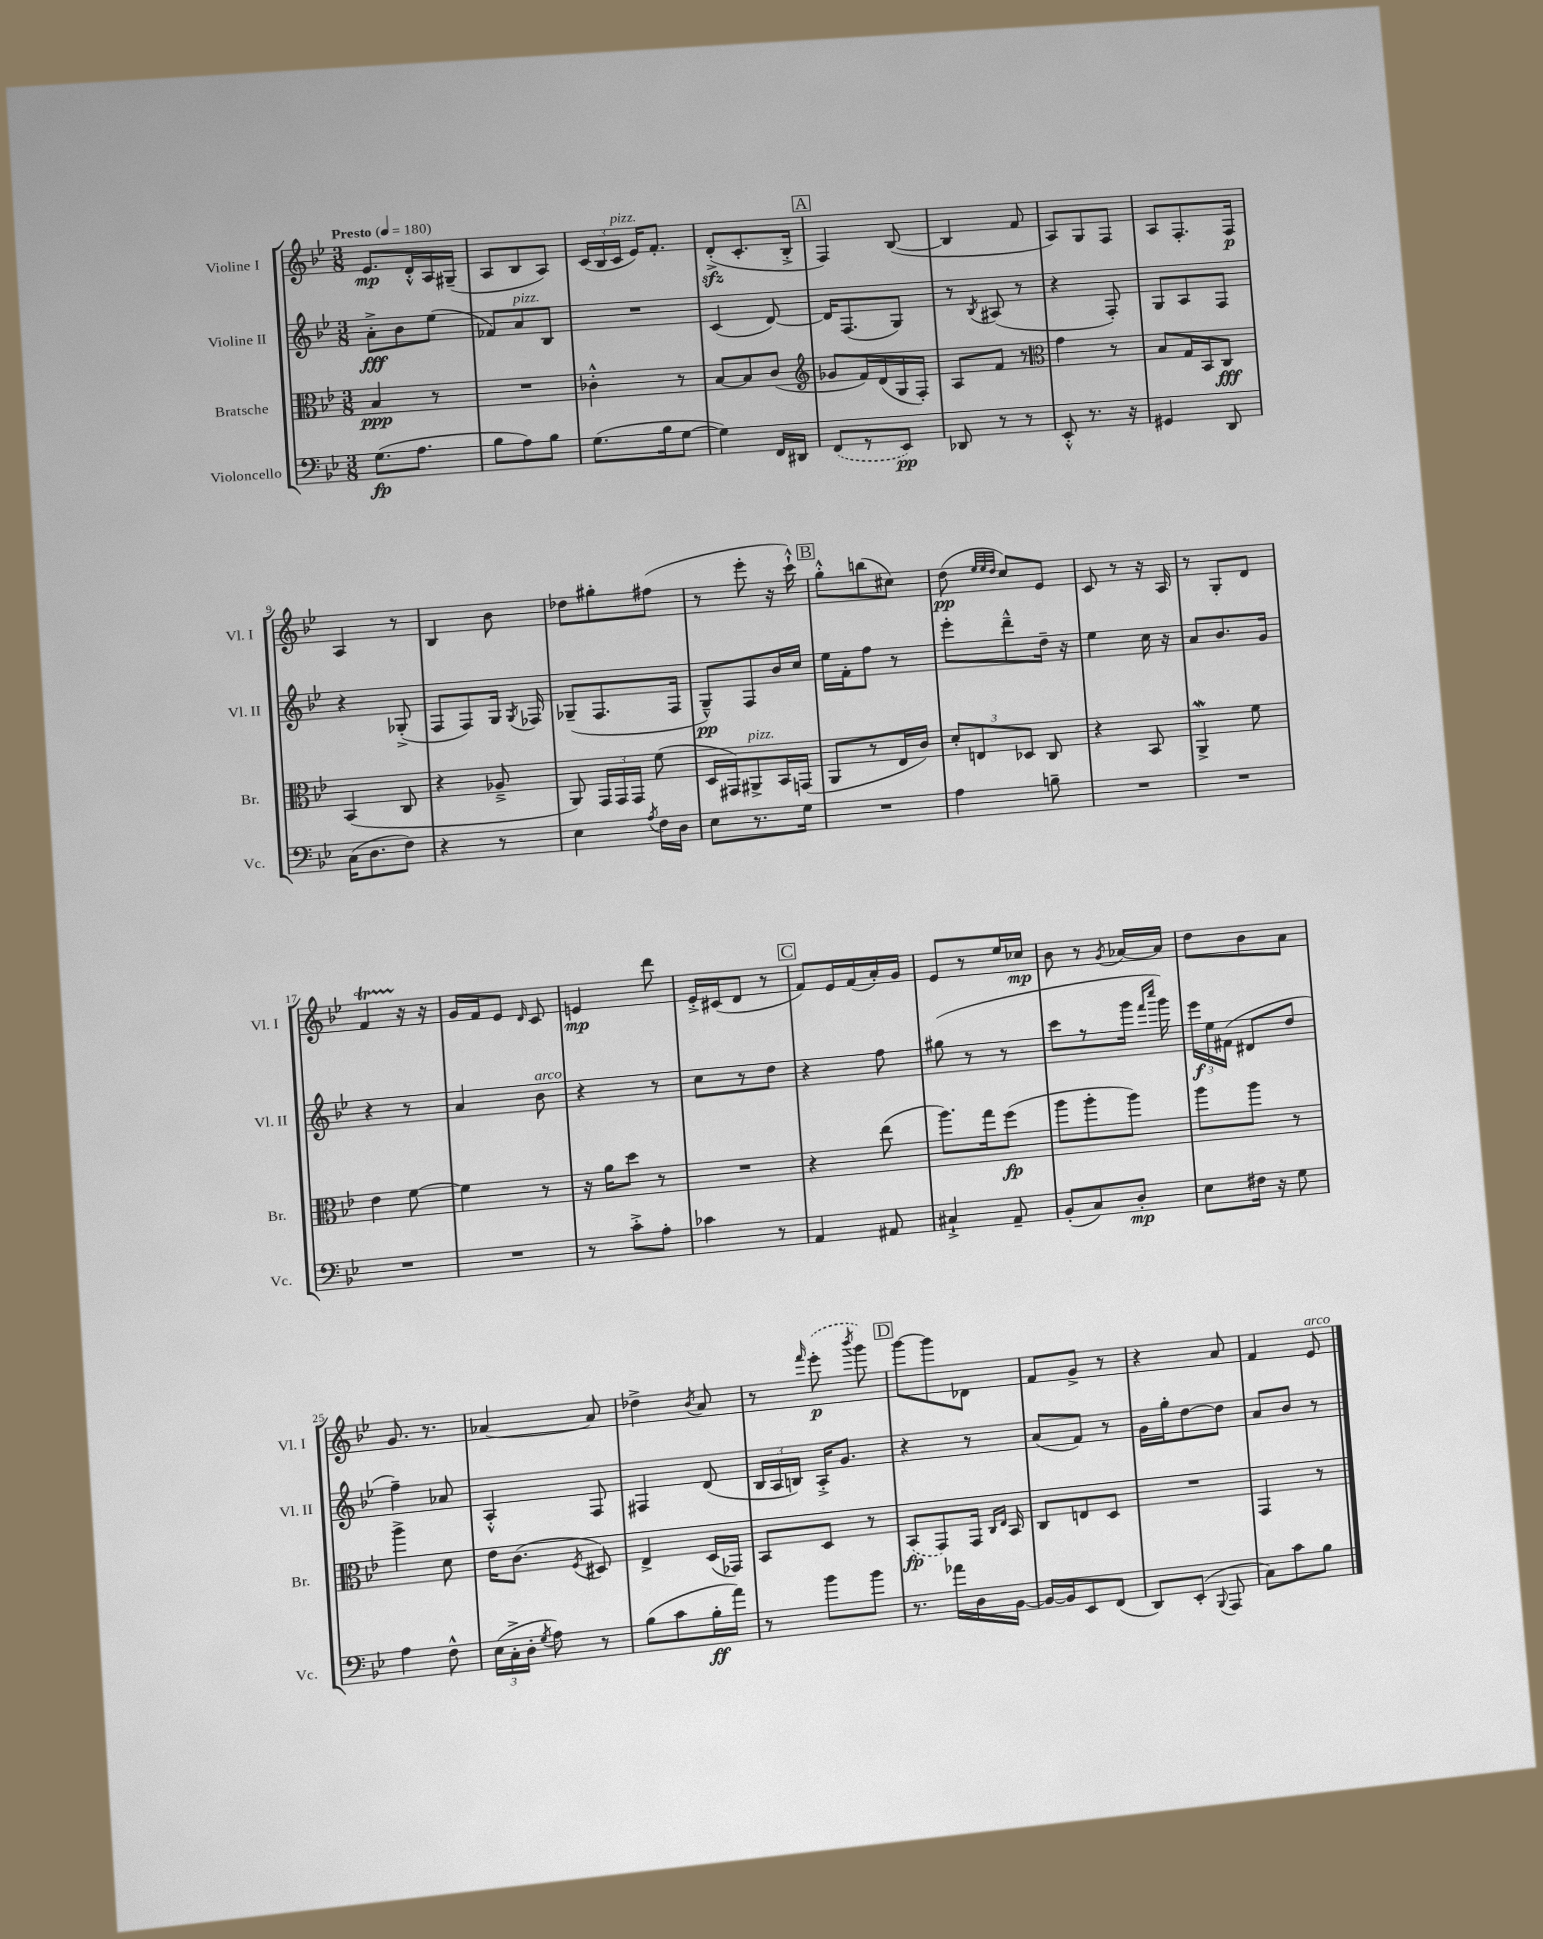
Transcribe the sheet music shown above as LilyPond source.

<<
\new StaffGroup <<
\new Staff = "s0" \with { instrumentName = "Violine I" shortInstrumentName = "Vl. I" } {
    \clef treble \key bes \major \numericTimeSignature \time 3/8 \tempo "Presto" 4 = 180
    \autoBeamOff ees'8.[\mp d'16-.-^ a16 gis16]--( |
    a8[ bes8 a8]) |
    \tuplet 3/2 { c'16[( bes16 c'16]^\markup { \italic "pizz." } } ees'16[) f'8.]-. |
    d'8[-.->\sfz( c'8.-. bes16]-.-> |
    \mark \markup { \box "A" } f4) bes8~( |
    bes4 f'8 |
    a8[) g8 f8] |
    a8[ f8.-. f16]\p |
    a4 r8 |
    bes4 bes'8 |
    des''8[ gis''8-. fis''8]( |
    r8 ees'''8-. r16 c'''16-!-^) |
    \mark \markup { \box "B" } g''8[-.-^ b''8( cis''8]) |
    d''8\pp( \grace { ees''32[ ees''32 d''32] } c''8[) ees'8] |
    c'8 r8 r16 a16 |
    r8 g8[-. d'8] |
    f'4\startTrillSpan r16\stopTrillSpan r16 |
    g'16[ f'16 ees'8] \grace { d'16 } c'8 |
    e'4\mp d'''8 |
    ees'16[-.-> cis'16( d'8] r8 |
    \mark \markup { \box "C" } f'8[) ees'16 f'16( a'16-.) g'16] |
    ees'8[ r8 ees''16 ces''16]\mp |
    bes'8 r8 \acciaccatura { g'8 } aes'16[~ aes'16] |
    d''8[ bes'8 a'8] |
    g'8. r8. |
    aes'4~ aes'8 |
    des''4-> \acciaccatura { bes'8 } a'8 |
    r8 \grace { f'''16 } \once \slurDashed ees'''8-.\p( \acciaccatura { bes'''8 } g'''8) |
    \mark \markup { \box "D" } g'''8[~ g'''8 des'8] |
    f'8[ g'8]-> r8 |
    r4 a'8 |
    f'4 ees'8^\markup { \italic "arco" } \bar "|." |
}
\new Staff = "s1" \with { instrumentName = "Violine II" shortInstrumentName = "Vl. II" } {
    \clef treble \key bes \major \numericTimeSignature \time 3/8
    \autoBeamOff a'8[-.->\fff bes'8 ees''8]( |
    fes'8[) a'8^\markup { \italic "pizz." } bes8] |
    R4. |
    c'4( d'8~) |
    \mark \markup { \box "A" } d'16[ f8.( g8]) |
    r8 \acciaccatura { bes8 } ais8( r8 |
    r4 f8-.) |
    g8[ a8 f8] |
    r4 ges8-.->( |
    f8[ f8) g16] \acciaccatura { g8 } fes16 |
    ges8[--( f8. f16] |
    g8[---^\pp) f8 bes'16 c''16] |
    \mark \markup { \box "B" } ees''16[ f'16-. f''8] r8 |
    ees'''8[-. d'''8---^ d''16]-- r16 |
    ees''4 c''16 r16 |
    a'8[ bes'8. g'16] |
    r4 r8 |
    a'4 bes'8^\markup { \italic "arco" } |
    r4 r8 |
    c''8[ r8 d''8] |
    \mark \markup { \box "C" } r4 f''8 |
    gis''8( r8 r8 |
    c'''8[ r8 g'''16] \grace { f'''16[ c''''16] } g'''16) |
    \tuplet 3/2 { ees'''16[\f ees''16 fis'16]( } dis'8[ d''8] |
    f''4--) aes'8 |
    a4-.-^ f8 |
    fis4 d'8( |
    \tuplet 3/2 { bes16[ a16 b16]) } a16[-.-> g'8.] |
    \mark \markup { \box "D" } r4 r8 |
    a'8[( f'8]) r8 |
    g'16[ g''16-. d''8~ d''8] |
    a'8[ bes'8] r8 \bar "|." |
}
\new Staff = "s2" \with { instrumentName = "Bratsche" shortInstrumentName = "Br." } {
    \clef alto \key bes \major \numericTimeSignature \time 3/8
    \autoBeamOff bes4\ppp r8 |
    R4. |
    ces'4-.-^ r8 |
    bes8[~ bes8 c'8]( |
    \mark \markup { \box "A" } \clef treble ges'8[ f'16) d'16( g16 f16]-.) |
    a8[ f'8] r8 |
    \clef alto g'4 r8 |
    bes8[ g16 bes,16 c8]\fff |
    bes,4( c8 |
    r4 aes8---> |
    a,8) \tuplet 3/2 { g,16[ g,16 g,16] } f'8( |
    d16[ gis,16) ais,8->^\markup { \italic "pizz." } bes,16 g,16]( |
    \mark \markup { \box "B" } a,8[ r8 ees16 c'16]) |
    \tuplet 3/2 { d'8[-. e8 des8] } c8 |
    r4 bes,8 |
    a,4->\mordent f'8 |
    ees'4 f'8~ |
    f'4 r8 |
    r16 a'16[ d''8] r8 |
    R4. |
    \mark \markup { \box "C" } r4 ees''8( |
    a''8.[) g''16 f''8]\fp( |
    a''8[ a''8-. a''8]) |
    a''8[ a''8] r8 |
    a''4-> d'8 |
    ees'16[ c'8.]( \acciaccatura { f8 } dis8) |
    ees4-> d16[( ges,16]) |
    bes,8[ d8] r8 |
    \mark \markup { \box "D" } \once \slurDashed bes,8[\fp( g,8) g,16] \grace { c16[ ees16] } bes,16 |
    c8[ e8 d8] |
    R4. |
    g,4 r8 \bar "|." |
}
\new Staff = "s3" \with { instrumentName = "Violoncello" shortInstrumentName = "Vc." } {
    \clef bass \key bes \major \numericTimeSignature \time 3/8
    \autoBeamOff g8.[\fp( a8.] |
    bes8[ a8) bes8] |
    g8.[( bes16 g8]~ |
    g4) f,16[ dis,16] |
    \mark \markup { \box "A" } \once \slurDashed f,8[( r8 ees,8]\pp) |
    des,8 r8 r8 |
    ees,8-.-^ r8. r16 |
    gis,4 d,8 |
    c16[( d8. f8]) |
    r4 r8 |
    ees4 \acciaccatura { a8 } f16[ d16] |
    ees8[ r8. g16] |
    \mark \markup { \box "B" } R4. |
    a4 b8-- |
    R4. |
    R4. |
    R4. |
    R4. |
    r8 c'8[-.-> a8]-. |
    ces'4 r8 |
    \mark \markup { \box "C" } a,4 ais,8 |
    cis4-!-> a,8-- |
    bes,8[-.( c8) d8]-.\mp |
    ees8[ fis16] r16 g8 |
    a4 f8-^ |
    \tuplet 3/2 { ees16[( c16-.-> d16]-. } \acciaccatura { g8 } a8) r8 |
    bes8[( c'8 bes16-.\ff a'16]) |
    r8 bes'8[ bes'8] |
    \mark \markup { \box "D" } r8. aes'16[ d16 bes,16]~ |
    bes,16[~ bes,16 ees,8 f,8]( |
    d,8[) ees,8]-.( \appoggiatura { bes,,8 } a,,8 |
    c8[) c'8 bes8] \bar "|." |
}
>>
>>
